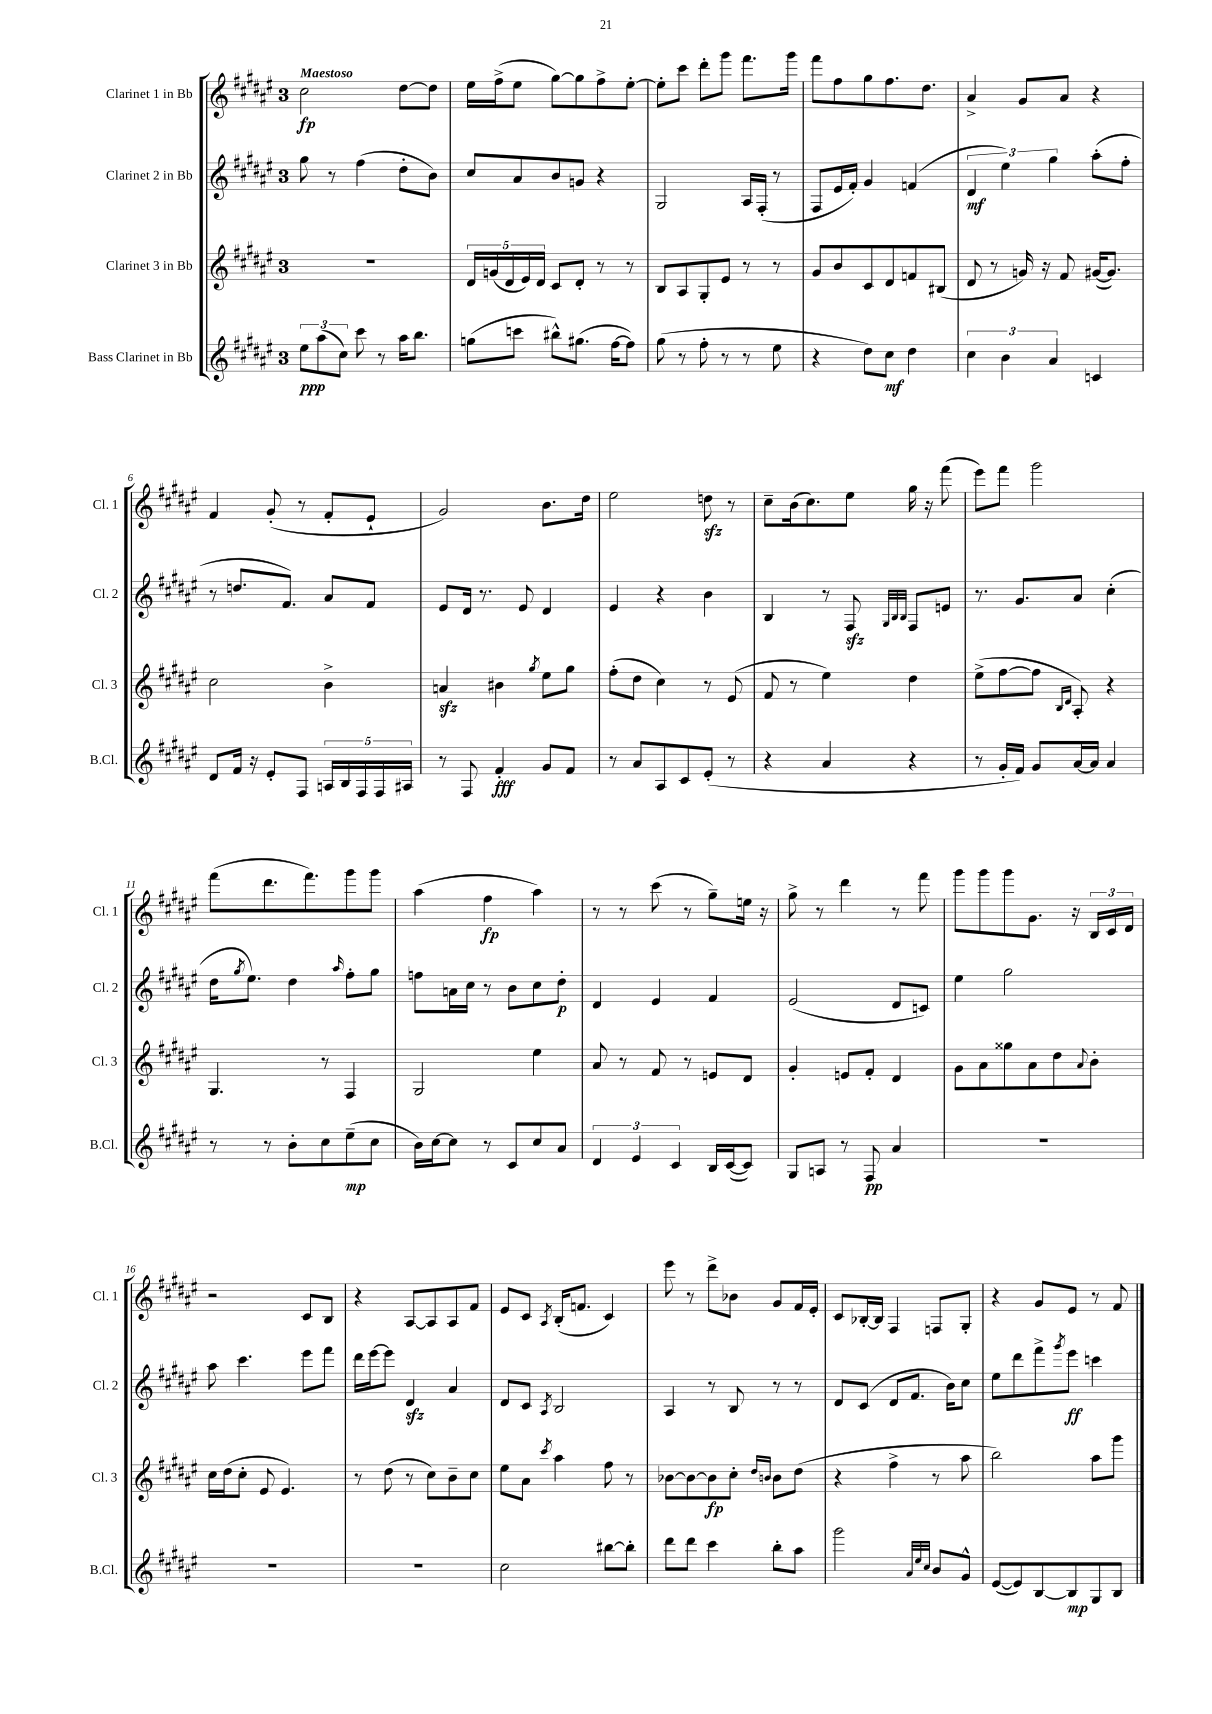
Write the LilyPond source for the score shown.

<<
\new StaffGroup <<
\new Staff = "s0" \with { instrumentName = "Clarinet 1 in Bb" shortInstrumentName = "Cl. 1" } {
    \clef treble \key fis \major \once \override Staff.TimeSignature.style = #'single-digit \time 3/4 \tempo "Maestoso"
    cis''2\fp dis''8~ dis''8 |
    eis''16 fis''16->( eis''8 gis''8~) gis''8 fis''8-> eis''8~-. |
    eis''8-. cis'''8 dis'''8-. gis'''8 fis'''8. gis'''16 |
    fis'''8 fis''8 gis''8 fis''8. dis''8. |
    ais'4-> gis'8 ais'8 r4 |
    fis'4 gis'8-.( r8 fis'8-. eis'8-! |
    gis'2) b'8. dis''16 |
    eis''2 d''8\sfz r8 |
    cis''8-- b'16( cis''8.) eis''8 gis''16 r16 fis'''8( |
    eis'''8) fis'''8 gis'''2 |
    fis'''8( dis'''8. fis'''8.) gis'''8 gis'''8 |
    ais''4( fis''4\fp ais''4) |
    r8 r8 cis'''8( r8 gis''8--) e''16 r16 |
    gis''8-> r8 dis'''4 r8 fis'''8 |
    gis'''8 gis'''8 gis'''8 gis'8. r16 \tuplet 3/2 { b16 cis'16 dis'16 } |
    r2 cis'8 b8 |
    r4 ais8~ ais8 ais8 fis'8 |
    eis'8 cis'8 \acciaccatura { ais8 } b16-.( f'8. cis'4) |
    eis'''8 r8 dis'''8-> bes'8 gis'8 fis'16 eis'16-. |
    cis'8 bes16~-. bes16 fis4 f8 gis8-. |
    r4 gis'8 eis'8 r8 fis'8 \bar "|." |
}
\new Staff = "s1" \with { instrumentName = "Clarinet 2 in Bb" shortInstrumentName = "Cl. 2" } {
    \clef treble \key fis \major \once \override Staff.TimeSignature.style = #'single-digit \time 3/4
    gis''8 r8 fis''4( dis''8-. b'8) |
    cis''8 ais'8 b'8 g'8 r4 |
    gis2 ais16 fis16-.( r8 |
    fis8 eis'16 fis'16-.) gis'4 f'4( |
    \tuplet 3/2 { dis'4\mf eis''4) gis''4 } ais''8-.( fis''8-. |
    r8 d''8. fis'8.) ais'8 fis'8 |
    eis'8 dis'16 r8. eis'8 dis'4 |
    eis'4 r4 b'4 |
    b4 r8 fis8\sfz \grace { gis32 b32 b32 } fis8 e'8 |
    r8. gis'8. ais'8 cis''4-.( |
    dis''16 \acciaccatura { gis''8 } eis''8.) dis''4 \grace { ais''16 } fis''8-. gis''8 |
    f''8 a'16 cis''16 r8 b'8 cis''8 dis''8-.\p |
    dis'4 eis'4 fis'4 |
    eis'2( dis'8 c'8) |
    eis''4 gis''2 |
    ais''8 cis'''4. eis'''8 fis'''8 |
    dis'''16 eis'''16~ eis'''8 dis'4\sfz ais'4 |
    dis'8 cis'8 \acciaccatura { ais8 } b2 |
    ais4 r8 b8 r8 r8 |
    dis'8 cis'8( dis'8 fis'8. b'16) cis''8 |
    eis''8 dis'''8 fis'''8-> \acciaccatura { gis'''8 } eis'''8\ff c'''4 \bar "|." |
}
\new Staff = "s2" \with { instrumentName = "Clarinet 3 in Bb" shortInstrumentName = "Cl. 3" } {
    \clef treble \key fis \major \once \override Staff.TimeSignature.style = #'single-digit \time 3/4
    R2. |
    \tuplet 5/4 { dis'16 g'16( dis'16 eis'16) dis'16 } cis'8 dis'8-. r8 r8 |
    b8 ais8 gis8-. eis'8 r8 r8 |
    gis'8 b'8 cis'8 dis'8 f'8 bis8( |
    dis'8 r8 g'16) r16 fis'8 gis'16~( gis'8.) |
    cis''2 b'4-> |
    a'4\sfz bis'4 \acciaccatura { gis''8 } eis''8 gis''8 |
    fis''8-.( dis''8 cis''4) r8 eis'8( |
    fis'8 r8 eis''4) dis''4 |
    eis''8->( fis''8~ fis''8 \grace { b16 dis'16 } ais8-.) r4 |
    gis4. r8 fis4 |
    gis2 eis''4 |
    ais'8 r8 fis'8 r8 e'8 dis'8 |
    gis'4-. e'8 fis'8-. dis'4 |
    gis'8 ais'8 gisis''8 ais'8 dis''8 \appoggiatura { ais'8 } b'8-. |
    cis''16 dis''16( cis''8-. eis'8 eis'4.) |
    r8 dis''8( r8 cis''8) b'8-- cis''8 |
    eis''8 ais'8 \acciaccatura { cis'''8 } ais''4 fis''8 r8 |
    bes'8~ bes'8~ bes'8\fp cis''8-. \grace { dis''16 b'16 } b'8 dis''8( |
    r4 fis''4-> r8 ais''8 |
    b''2) ais''8 gis'''8 \bar "|." |
}
\new Staff = "s3" \with { instrumentName = "Bass Clarinet in Bb" shortInstrumentName = "B.Cl." } {
    \clef treble \key fis \major \once \override Staff.TimeSignature.style = #'single-digit \time 3/4
    \tuplet 3/2 { eis''8\ppp ais''8( cis''8) } cis'''8 r8 ais''16 b''8. |
    g''8( c'''8 bis''8-^) gis''8.( fis''16~ fis''8) |
    gis''8( r8 fis''8-. r8 r8 eis''8 |
    r4 dis''8) cis''8\mf dis''4 |
    \tuplet 3/2 { cis''4 b'4 ais'4 } c'4 |
    dis'8 fis'16 r16 eis'8-. fis8 \tuplet 5/4 { a16 b16 fis16 fis16 ais16 } |
    r8 fis8 fis'4-.\fff gis'8 fis'8 |
    r8 ais'8 ais8 cis'8 eis'8-.( r8 |
    r4 ais'4 r4 |
    r8 gis'16-. fis'16) gis'8 ais'16~ ais'16 ais'4 |
    r8 r8 b'8-. cis''8 eis''8--\mp( cis''8 |
    b'16) cis''16~ cis''8 r8 cis'8 cis''8 ais'8 |
    \tuplet 3/2 { dis'4 eis'4 cis'4 } b16 cis'16~( cis'8) |
    gis8 a8 r8 fis8\pp ais'4 |
    R2. |
    R2. |
    R2. |
    cis''2 bis''8~ bis''8-. |
    dis'''8 dis'''8 cis'''4 b''8-. ais''8 |
    gis'''2 \grace { ais'32 eis''32 cis''32 } b'8 gis'8-^ |
    eis'8~( eis'8) b8~ b8\mp gis8 b8 \bar "|." |
}
>>
>>
